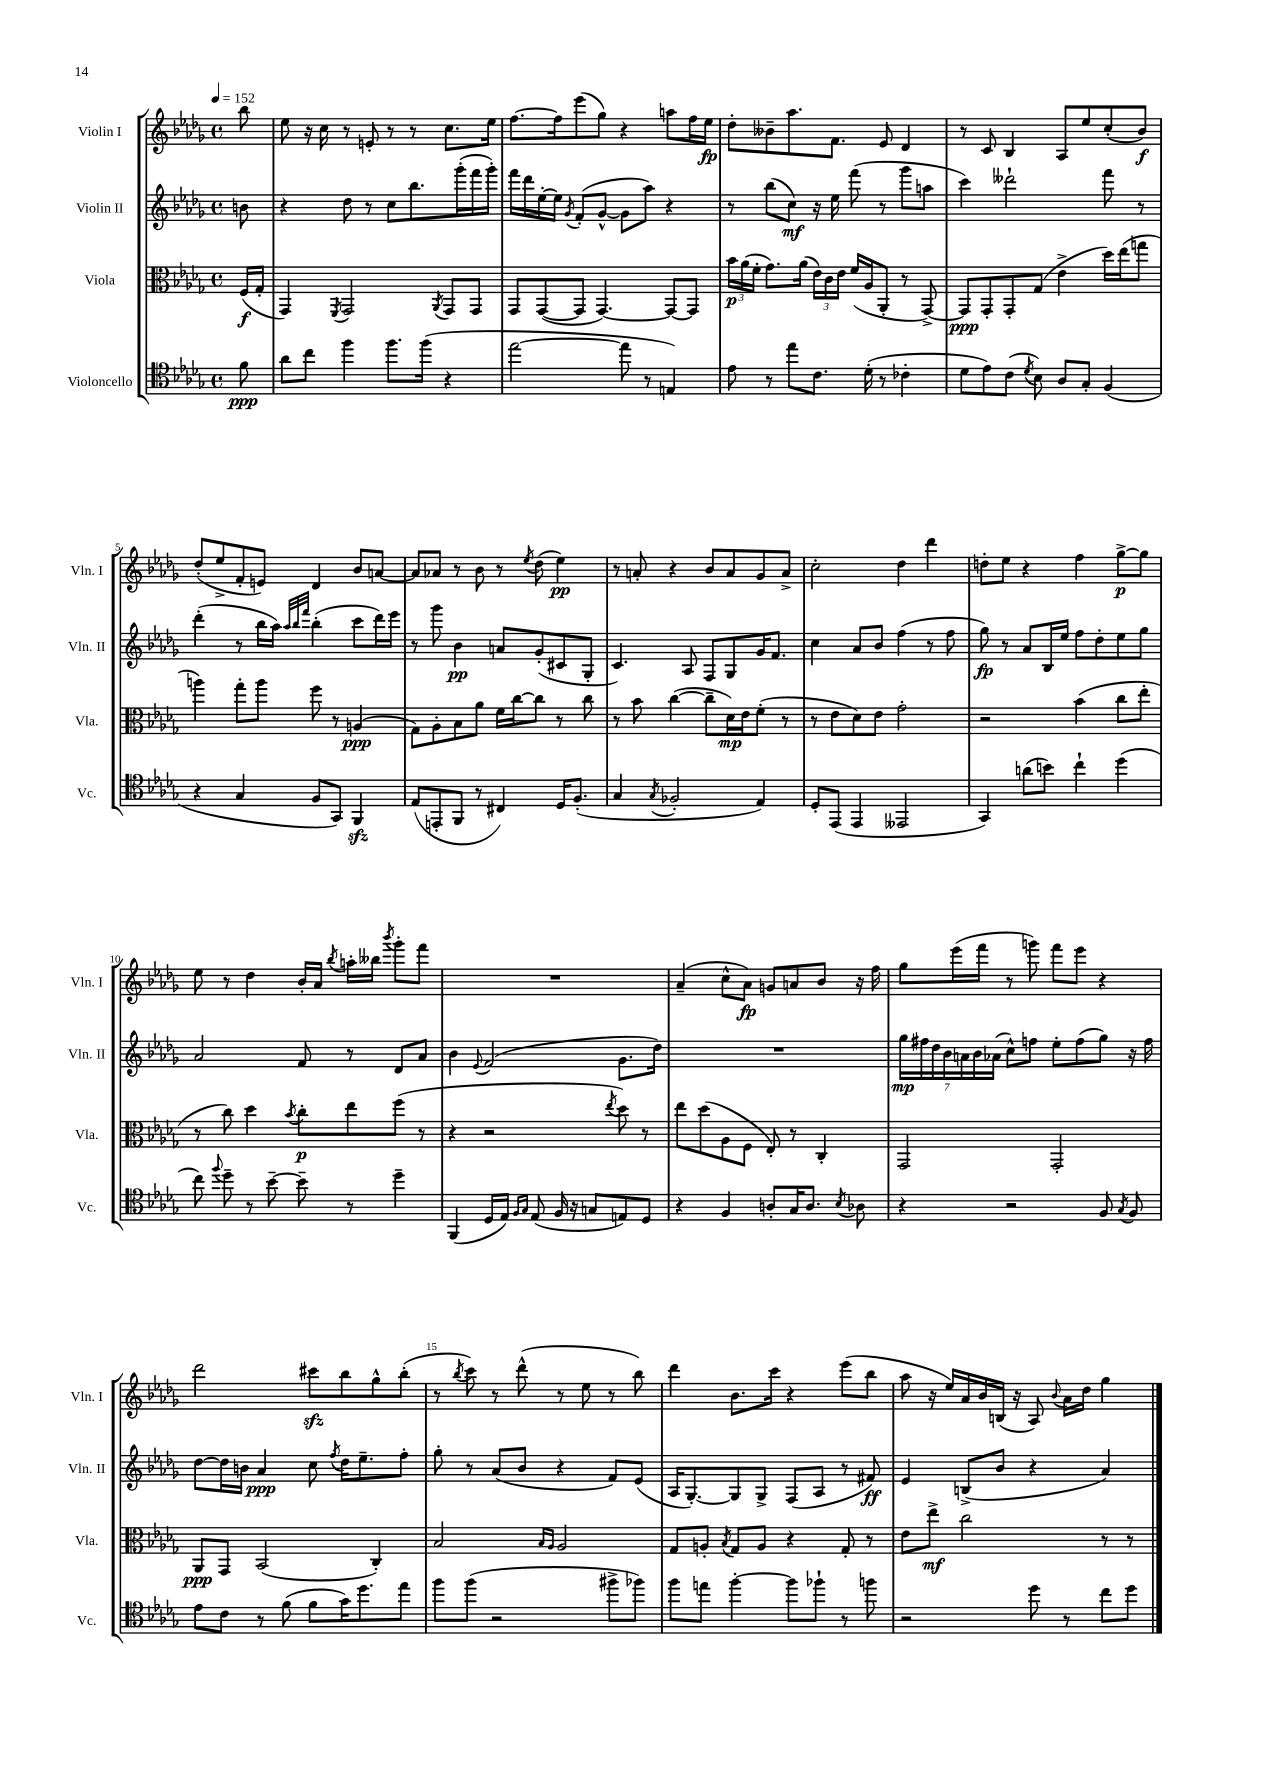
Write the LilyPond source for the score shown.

<<
\new StaffGroup <<
\new Staff = "s0" \with { instrumentName = "Violin I" shortInstrumentName = "Vln. I" } {
    \clef treble \key des \major \defaultTimeSignature \time 4/4 \partial 8 \tempo 4 = 152
    \autoBeamOff bes''8 |
    ees''8 r16 c''16 r8 e'8-. r8 r8 c''8.[ ees''16] |
    f''8.[~ f''16 ees'''8( ges''8]) r4 a''8[ f''16 ees''16]\fp |
    des''8[-. beses'8-- aes''8. f'8.] ees'8 des'4 |
    r8 c'8 bes4 aes8[ ees''8 c''8-.( bes'8]\f) |
    des''8[-.( ees''8-> f'8-. e'8]) des'4 bes'8[ a'8]~ |
    a'8[ aes'8] r8 bes'8 r8 \acciaccatura { ees''8 } des''8( ees''4\pp) |
    r8 a'8-. r4 bes'8[ a'8 ges'8 a'8]-> |
    c''2-. des''4 des'''4 |
    d''8[-. ees''8] r4 f''4 ges''8[~->\p ges''8] |
    ees''8 r8 des''4 bes'16[-. aes'16] \acciaccatura { bes''8 } a''16[-. beses''16] \acciaccatura { bes'''8 } ges'''8[-. f'''8] |
    R1 |
    aes'4--( c''8[-^ aes'8]\fp) g'8[ a'8 bes'8] r16 f''16 |
    ges''8[ ees'''16( f'''16] r8 g'''8) f'''8[ ees'''8] r4 |
    des'''2 cis'''8[\sfz bes''8 ges''8-^ bes''8]-.( |
    r8 \acciaccatura { bes''8 } c'''8) r8 des'''8-^( r8 ees''8 r8 bes''8) |
    des'''4 bes'8.[ c'''16] r4 ees'''8[( bes''8] |
    aes''8 r16 ees''16[) aes'16 bes'16 b16]( r16 aes8) \appoggiatura { bes'8 } aes'16[ des''16] ges''4 \bar "|." |
}
\new Staff = "s1" \with { instrumentName = "Violin II" shortInstrumentName = "Vln. II" } {
    \clef treble \key des \major \defaultTimeSignature \time 4/4 \partial 8
    \autoBeamOff b'8 |
    r4 des''8 r8 c''8[ bes''8. ges'''16-.( f'''16 ges'''16]-.) |
    f'''16[ des'''16 ees''16~-. ees''16] \acciaccatura { ges'8 } f'8[-.( ges'8]~-^ ges'8[ aes''8]) r4 |
    r8 bes''8[( c''8]\mf) r16 ees''16 f'''8( r8 ges'''8[ a''8] |
    c'''4) deses'''2-! f'''8 r8 |
    des'''4-.( r8 bes''16[ aes''16]) \grace { aes''32[ bes''32 f'''32] } bes''4-.( c'''8[ des'''16) ees'''16] |
    r8 ges'''8 bes'4\pp a'8[ ges'8-.( cis'8 ges8]-. |
    c'4.) aes8 f8[ ges8 ges'16 f'8.] |
    c''4 aes'8[ bes'8] f''4( r8 f''8 |
    ges''8\fp) r8 aes'8[ bes16 ees''16] f''8[ des''8-. ees''8 ges''8] |
    aes'2 f'8 r8 des'8[ aes'8] |
    bes'4 \appoggiatura { ees'8 } f'2( ges'8.[ des''16]) |
    R1 |
    \tuplet 7/4 { ges''16[\mp fis''16 des''16 bes'16 a'16 bes'16 aes'16]( } c''8[-^) f''8] ees''8[-. f''8( ges''8]) r16 f''16 |
    des''8[~ des''16 b'16] aes'4\ppp c''8 \acciaccatura { f''8 } des''16[ ees''8.-- f''8]-. |
    ges''8-. r8 aes'8[( bes'8] r4 f'8[) ees'8]( |
    aes16[ ges8.~-.) ges8 ges8]-> f8[( aes8] r8 fis'8\ff) |
    ees'4 b8[->( bes'8] r4 aes'4) \bar "|." |
}
\new Staff = "s2" \with { instrumentName = "Viola" shortInstrumentName = "Vla." } {
    \clef alto \key des \major \defaultTimeSignature \time 4/4 \partial 8
    \autoBeamOff f16[\f( ges16]-. |
    ges,4) \acciaccatura { f,8 } ges,2 \acciaccatura { aes,8 } ges,8[ ges,8] |
    ges,8[ ges,8~( ges,8] ges,4.~) ges,8[~ ges,8] |
    \tuplet 3/2 { bes'16[\p aes'16( f'16]-. } ges'8.[) aes'16]( \tuplet 3/2 { ees'16[) c'16 ees'16] } f'16[( aes16 aes,8]-. r8 ges,8~->) |
    ges,8[\ppp ges,8-. ges,8-. ges8]( ees'4-> des''16[) ees''16( g''8] |
    a''4) ges''8[-. a''8] f''8 r8 a4\ppp( |
    ges8[) aes8-. bes8 aes'8] f'16[ c''16~ c''8] r8 c''8 |
    r8 bes'8 c''4~( c''8[-- des'16\mp) ees'16 f'8]-.( r8 |
    r8 ees'8[ des'8) ees'8] ges'2-. |
    r2 bes'4( c''8[ ees''8]-. |
    r8 c''8) des''4 \acciaccatura { bes'8 } c''8[-.\p ees''8 f''8]( r8 |
    r4 r2 \acciaccatura { ees''8 } des''8) r8 |
    ees''8[ des''8( aes8 f8] ees8-.) r8 c4-. |
    ges,2 ges,2-. |
    aes,8[\ppp ges,8] bes,2( c4-.) |
    bes2 \grace { bes16[ aes16] } aes2 |
    ges8[ a8]-. \acciaccatura { bes8 } ges8[ a8] r4 ges8-. r8 |
    ees'8[ ees''8]->\mf c''2 r8 r8 \bar "|." |
}
\new Staff = "s3" \with { instrumentName = "Violoncello" shortInstrumentName = "Vc." } {
    \clef tenor \key des \major \defaultTimeSignature \time 4/4 \partial 8
    \autoBeamOff f'8\ppp |
    aes'8[ c''8] f''4 f''8.[ f''16]( r4 |
    ees''2~ ees''8 r8 e4) |
    ees'8 r8 ees''8[ c'8.] des'16-.( r8 ces'4-. |
    des'8[ ees'8) c'8]( \acciaccatura { des'8 } bes8) aes8[ ges8]-. f4( |
    r4 ges4 f8[ ges,8]) f,4\sfz |
    ees8[( e,8-. f,8] r8 cis4) des16[ f8.]-.( |
    ges4 \acciaccatura { ges8 } fes2-. ees4) |
    des8[-. ees,8]( ees,4 eeses,2 |
    ges,4) a'8[( b'8]) c''4-! des''4( |
    c''8) \appoggiatura { f''8 } des''8-- r8 bes'8~-- bes'8-- r8 des''4-- |
    f,4( des16[ ees16]) \grace { f16[ ges16] } ees8( f16 r16 g8[ e8) des8] |
    r4 f4 a8[-. ges16 a8.] \acciaccatura { bes8 } aes8 |
    r4 r2 f8 \acciaccatura { ges8 } f8 |
    ees'8[ c'8] r8 f'8( f'8[ ges'16) des''8. ees''8] |
    f''8[ f''8]( r2 fis''8[-> fes''8]) |
    f''8[ e''8] f''4~-. f''8[ fes''8]-! r8 f''8 |
    r2 des''8 r8 c''8[ des''8] \bar "|." |
}
>>
>>
\layout { \context { \Score \override BarNumber.break-visibility = ##(#f #t #t) barNumberVisibility = #(every-nth-bar-number-visible 5) } }
